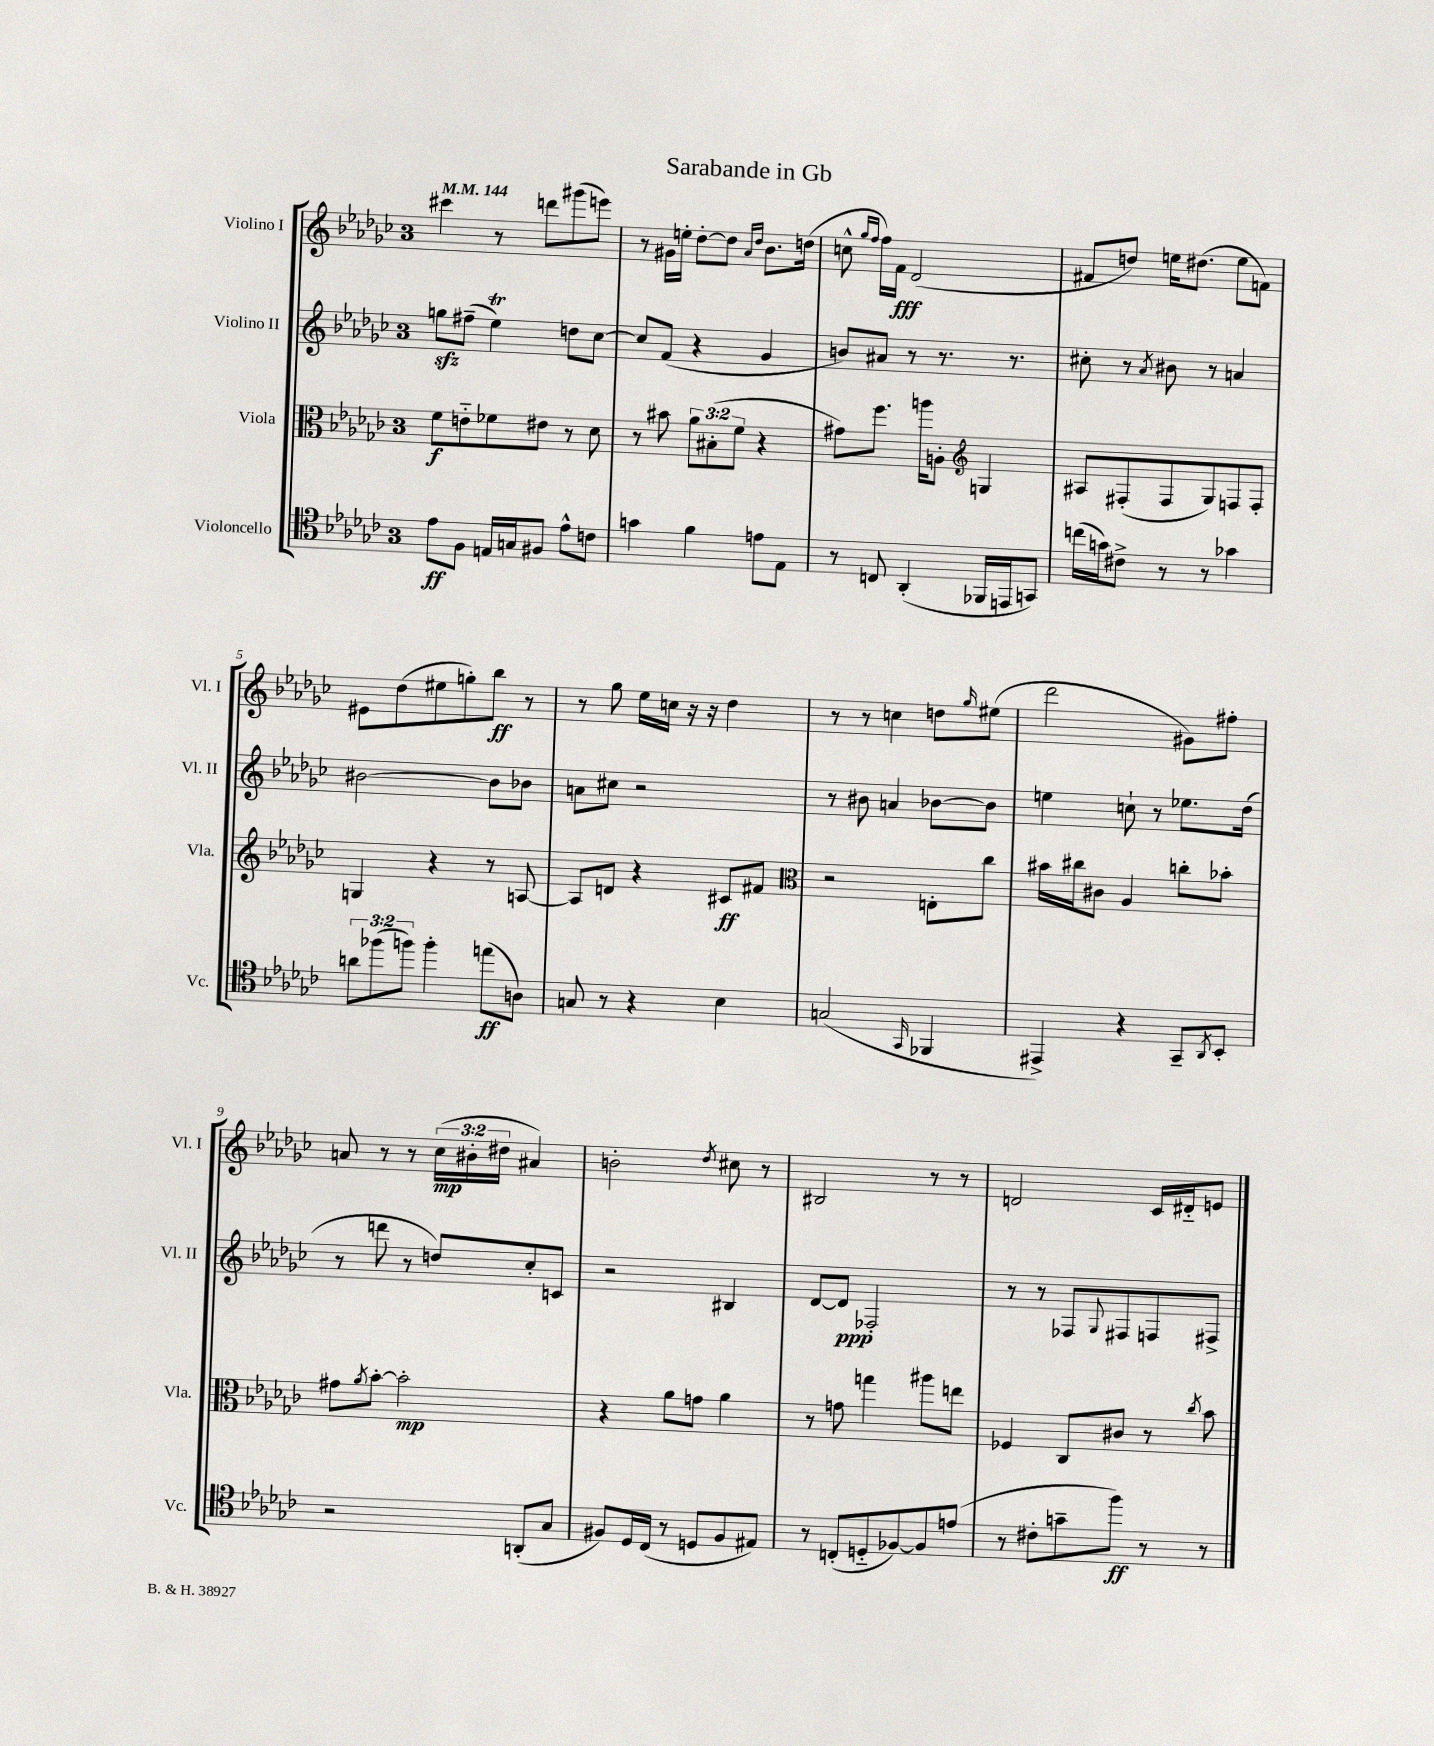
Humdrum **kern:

**kern	**kern	**kern	**kern
*staff4	*staff3	*staff2	*staff1
*clefC4	*clefC3	*clefG2	*clefG2
*k[b-e-a-d-g-c-]	*k[b-e-a-d-g-c-]	*k[b-e-a-d-g-c-]	*k[b-e-a-d-g-c-]
*M3/4	*M3/4	*M3/4	*M3/4
*MM144	*MM144	*MM144	*MM144
8e-	8f	8gg	4ccc#
8F	8e'~	(8ff#~	.
16E	8f-	4ee-)	8r
16G	.	.	.
8F#	8e#	.	8ddd
8e-^^	8r	8dd	(8ggg#
8c	8d-	[8cc-	8eee)
=	=	=	=
4g	8r	8cc-]	8r
.	8b#	(8f	16g#
.	.	.	16ee'
4f	12a-	4r	[8dd-'
.	(12B#'	.	.
.	.	.	8dd-]
.	12f	.	.
.	.	.	16qqa-
.	.	.	16qqdd-
8e	4r	4g-	8.b-
8E-	.	.	.
.	.	.	(16dd
=	=	=	=
8r	8g#)	8b)	8cc^^
.	.	.	16qqgg-
.	.	.	16qqff
8C	8.ff	8a#	16ff)
.	.	.	16f
(4AA-'	.	8r	(2d-
.	16aa	.	.
.	8A'	8.r	.
*	*clefG2	*	*
16FF-	4G	.	.
16EE	.	8.r	.
8GG)	.	.	.
=	=	=	=
(16cc	8A#	8cc#'	8f#
16g)	.	.	.
8c#^	(8F#'	8r	8dd)
.	.	8qa-	.
8r	8F#	8b#	16ee
.	.	.	(8.dd#
8r	8G-)	8r	.
4g-	8F	4a	8ee
.	8F'	.	8f)
=	=	=	=
12a	4G	[2b#	8e#
(12ff-	.	.	.
.	.	.	(8dd-
12ff)	.	.	.
4ff'	4r	.	8ee#
.	.	.	8gg')
(8ee	8r	8b#]	8bb-
8A)	[8A	8b-	8r
=	=	=	=
8G	8A]	8a	8r
8r	8d	8cc#	8gg-
4r	4r	2r	16ee-
.	.	.	16cc
.	.	.	16r
.	.	.	16r
4B-	8c#	.	4dd-
.	8f#	.	.
=	=	=	=
*	*clefC3	*	*
(2G	2r	8r	8r
.	.	8b#	8r
.	.	4a	4cc
16qqGG-	.	.	.
4FF-	8E'	[8b-	8dd
.	.	.	16qqgg-
.	8cc-	8b-]	(8ee#
=	=	=	=
4EE#^)	16b#	4ee	2ddd-
.	16cc#	.	.
.	8c#	.	.
4r	4A-	8cc`	.
.	.	8r	.
8GG-~	8cc'	8.ee-	8g#)
8qAA-	.	.	.
8BB-'	8b-'	.	8ff#'
.	.	(16dd-	.
=	=	=	=
2r	8g#	8r	8a
.	8qa-	.	.
.	[8b-'	8ddd	8r
.	2b-']	8r	8r
.	.	8dd)	(24cc-
.	.	.	24b#'
.	.	.	24dd#
(8AA'	.	8cc-'	4a#)
8G-	.	8c	.
=	=	=	=
8F#)	4r	2r	2b'
16D-	.	.	.
(16C-	.	.	.
8r	8a-	.	.
8D	8g	.	.
.	.	.	8qdd-
8F#	4a-	4B#	8cc#
8E#)	.	.	8r
=	=	=	=
8r	8r	[8d-	2B#
(8C'	8g	8d-]	.
8D'~	4gg	2F-'	.
[8F-)	.	.	.
8F-]	8aa#	.	8r
(8e	8ee	.	8r
=	=	=	=
8r	4F-	8r	2d
8c#'	.	8r	.
8g~	8C-	8F-	.
.	.	8qqG-	.
8ff)	8c#	8F#	.
8r	8r	8F	16c-
.	.	.	16d#'~
.	8qcc-	.	.
8r	8b-	8F#^	8e
==	==	==	==
*-	*-	*-	*-
